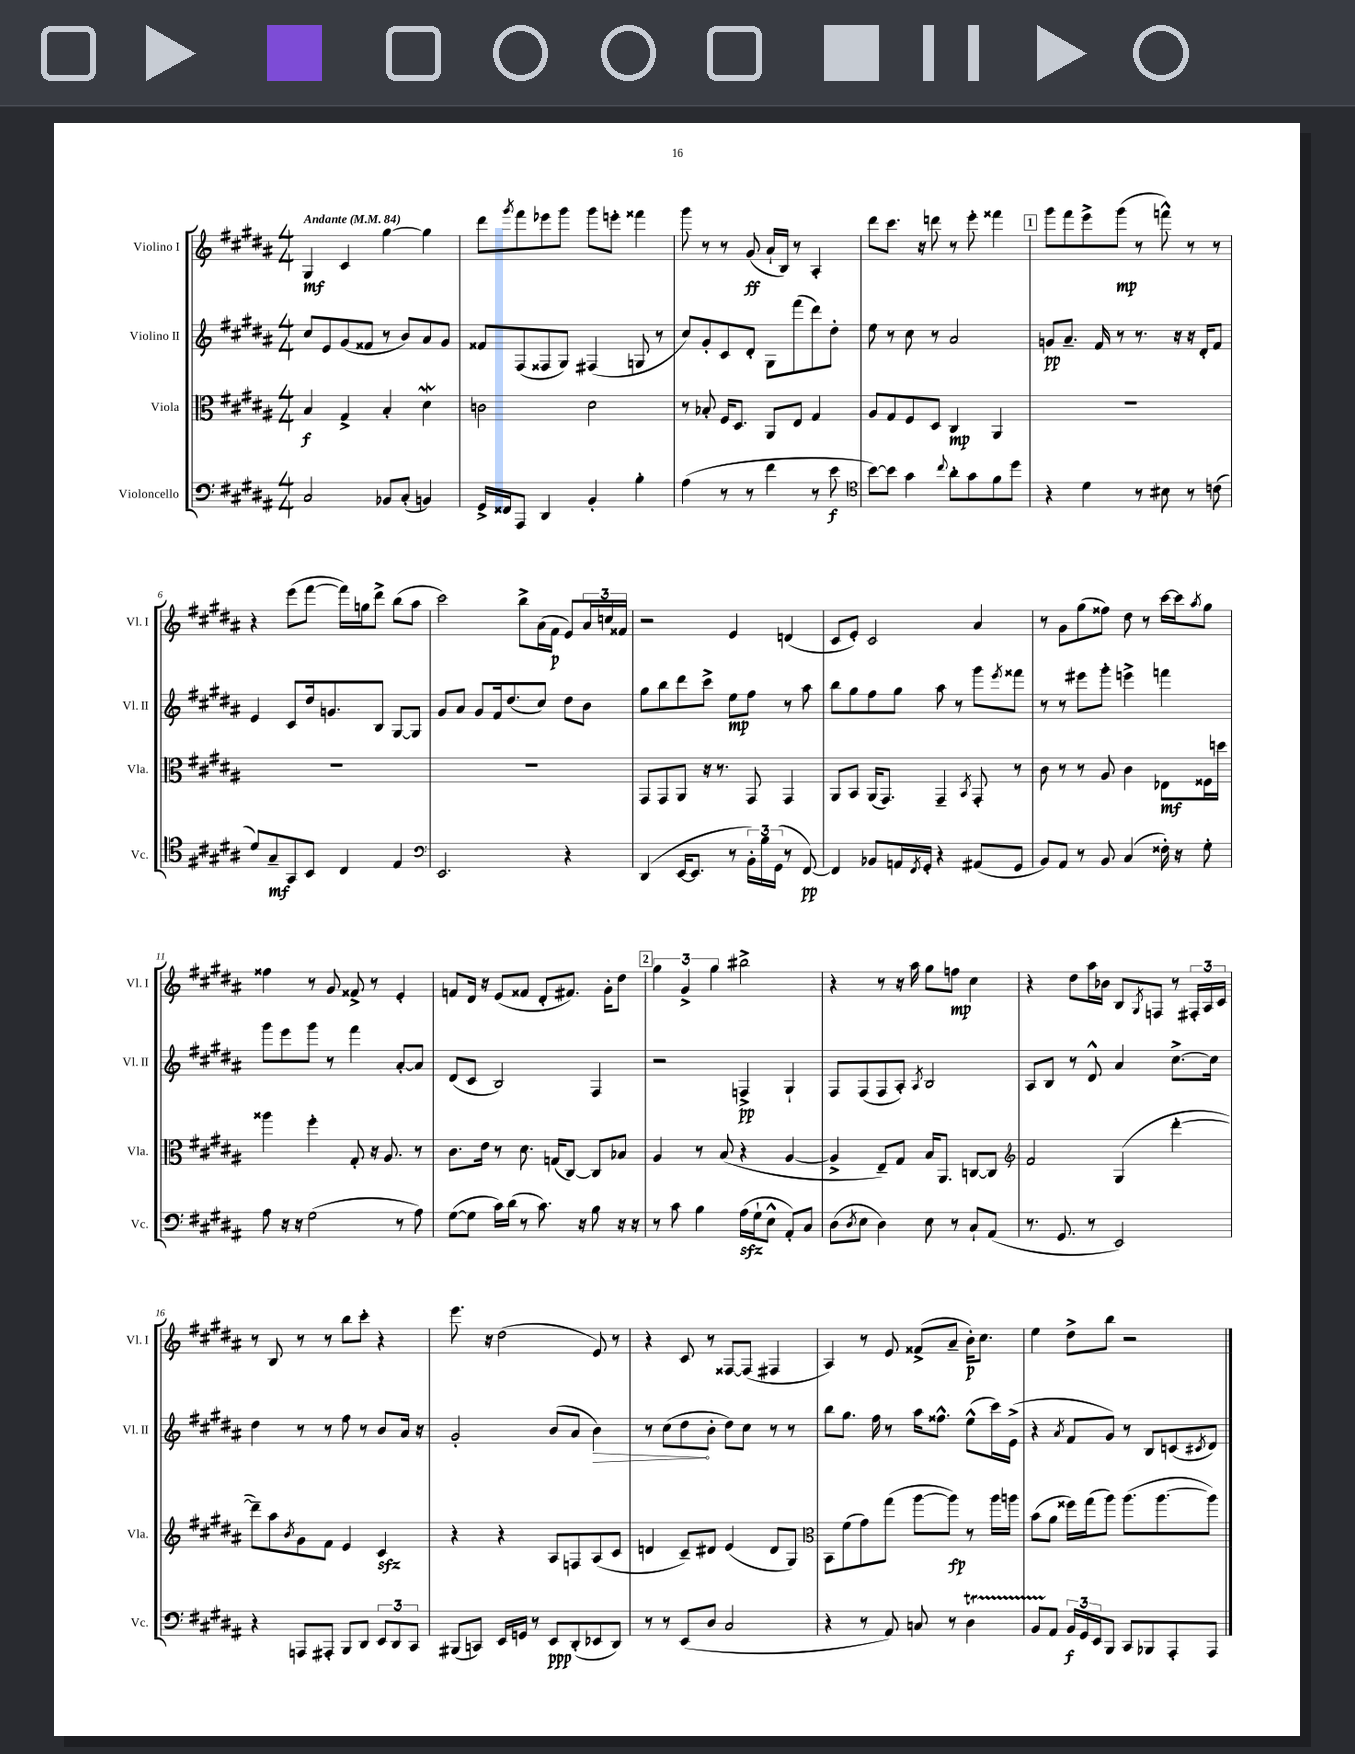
<<
\new StaffGroup <<
\new Staff = "s0" \with { instrumentName = "Violino I" shortInstrumentName = "Vl. I" } {
    \clef treble \key b \major \numericTimeSignature \time 4/4 \tempo "Andante" 4 = 84
    gis4\mf cis'4 gis''4~ gis''4 |
    dis'''8 \acciaccatura { gis'''8 } fis'''8 ees'''8 gis'''8 gis'''8 e'''8-. fisis'''4 |
    gis'''8 r8 r8 gis'8\ff( ais'16-! b16) r8 ais4-. |
    dis'''8 cis'''8. r16 d'''8 r8 e'''8-. fisis'''4 |
    \mark \markup { \box "1" } gis'''8 fis'''8 e'''8-> gis'''8\mp( r8 f'''8-^) r8 r8 |
    r4 e'''8( fis'''8~ fis'''16) g''16 dis'''8-> b''8( ais''8 |
    cis'''2) b''8-> ais'16( fis'16\p e'8) \tuplet 3/2 { ais'16 c''16 fisis'16 } |
    r2 e'4 d'4( |
    cis'8 e'8-.) cis'2 ais'4 |
    r8 gis'8 gis''8( fisis''8) dis''8 r8 cis'''16~ cis'''16 \acciaccatura { ais''8 } gis''8 |
    fisis''4 r8 gis'8 fisis'8-> r8 e'4-. |
    f'8 dis'16 r16 e'8( fisis'8 dis'8-. fis'8.) gis'16-. dis''8 |
    \mark \markup { \box "2" } \tuplet 3/2 { gis''4 gis'4-> gis''4 } bis''2-> |
    r4 r8 r16 ais''16 gis''8 f''8\mp cis''4 |
    r4 dis''8 ais''16 bes'16 b8 \acciaccatura { gis8 } f8 r8 \tuplet 3/2 { fis16-. ais16 cis'16 } |
    r8 b8 r8 r8 b''8 cis'''8-. r4 |
    e'''8. r16 dis''2( e'8) r8 |
    r4 cis'8 r8 fisis8~ fisis8( fis4 |
    ais4) r8 e'8 fisis'8->( ais'8-- b'16-.\p) cis''8. |
    e''4 dis''8-> b''8 r2 \bar "|." |
}
\new Staff = "s1" \with { instrumentName = "Violino II" shortInstrumentName = "Vl. II" } {
    \clef treble \key b \major \numericTimeSignature \time 4/4
    cis''8 e'8 gis'8( fisis'8 r8 b'8) ais'8 gis'8 |
    fisis'8 fis8( fisis8 gis8) fis4( g8 r8 |
    cis''8) gis'8-. cis'8 dis'8-. gis8 fis'''8( dis'''8) dis''8-. |
    e''8 r8 cis''8 r8 ais'2 |
    \mark \markup { \box "1" } g'8\pp ais'8.-- fis'16 r8 r8. r16 r16 dis'16-. fis'8 |
    e'4 cis'8 dis''16 g'8. b8 gis8~ gis8 |
    gis'8 ais'8 gis'8 fis'16 dis''8.( cis''8) dis''8 b'8 |
    gis''8 b''8 dis'''8 cis'''8-> e''8\mp fis''8 r8 ais''8 |
    b''8 gis''8 fis''8 gis''8 ais''8 r8 gis'''8 \acciaccatura { e'''8 } fisis'''8 |
    r8 r8 eis'''8 gis'''8-. e'''4-> f'''4 |
    gis'''8 e'''8 gis'''8 r8 fis'''4 ais'8~-. ais'8 |
    dis'8( cis'8 b2) fis4 |
    \mark \markup { \box "2" } r2 f4->\pp gis4-! |
    fis8 fis8( fis8 ais8-.) \acciaccatura { ais8 } b2 |
    ais8 b8 r8 dis'8-^ ais'4 cis''8.~-> cis''16 |
    dis''4 r8 r8 fis''8 r8 b'8 ais'16 r16 |
    gis'2-. b'8( ais'8 \once \override Hairpin.circled-tip = ##t b'4\>) |
    r8 cis''8( dis''8\! b'8-. dis''8) cis''8 r8 r8 |
    b''8 gis''8. fis''16 r8 ais''16 fisis''8.-^ e''8-^( cis'''16) e'16->( |
    r4 \acciaccatura { ais'8 } fis'8 gis'8) r8 b8 c'8( \acciaccatura { cis'8 } dis'8) \bar "|." |
}
\new Staff = "s2" \with { instrumentName = "Viola" shortInstrumentName = "Vla." } {
    \clef alto \key b \major \numericTimeSignature \time 4/4
    b4\f gis4-> b4-. dis'4\mordent |
    c'2 dis'2 |
    r8 bes8-. fis16 dis8. ais,8 e8 gis4 |
    ais8 gis8 fis8 dis8 cis4\mp ais,4 |
    \mark \markup { \box "1" } R1 |
    R1 |
    R1 |
    gis,8 gis,8 ais,8 r16 r8. gis,8 gis,4 |
    ais,8 b,8 ais,16( gis,8.) gis,4-- \acciaccatura { b,8 } gis,8-. r8 |
    cis'8 r8 r8 ais8 cis'4 ees8\mf fisis16 d''16 |
    aisis''4 fis''4-. gis8-. r16 ais8. r8 |
    cis'8. e'16 r8 dis'8. g16( cis8~) cis8 bes8 |
    \mark \markup { \box "2" } ais4 r8 b8( r4 ais4~ |
    ais4-> e8--) gis8 b16 ais,8. c8~ c8 |
    \clef treble fis'2 gis4( dis'''4~-. |
    dis'''8--) ais''8 \acciaccatura { b'8 } gis'8 fis'8 e'4 cis'4\sfz |
    r4 r4 ais8 f8 ais8( cis'8 |
    d'4 cis'8--) dis'8 e'4( dis'8 gis8) |
    \clef alto b,8 fis'8( gis'8) gis''8( ais''8~ ais''8\fp) r8 ais''16 a''16 |
    b'8( ais'8 fisis''16) gis''16( ais''8) ais''8.( ais''8.~ ais''8) \bar "|." |
}
\new Staff = "s3" \with { instrumentName = "Violoncello" shortInstrumentName = "Vc." } {
    \clef bass \key b \major \numericTimeSignature \time 4/4
    cis2 bes,8 cis8-.( b,4) |
    gis,16-> fisis,16 ais,,8 dis,4 b,4-. b4-. |
    ais4( r8 r8 fis'4 r8 e'8\f |
    \clef tenor b'8~) b'8 gis'4 \appoggiatura { cis''8 } ais'8-. gis'8 fis'8 dis''8 |
    \mark \markup { \box "1" } r4 dis'4 r8 bis8 r8 c'8( |
    dis'8) gis8--\mf gis,8 b,8 cis4 e4 |
    \clef bass e,2. r4 |
    dis,4( e,16~ e,8. r8 \tuplet 3/2 { b,16-.) b16 gis,16( } r8 fis,8~\pp) |
    fis,4 bes,8 a,16 \acciaccatura { fis,8 } gis,16-. r4 ais,8( gis,8 |
    b,8) ais,8 r8 b,8 cis4( fisis16-.) r16 gis8-. |
    ais8 r16 r16 gis2( r8 ais8) |
    gis8~( gis8 cis'16) dis'16( r8 cis'8.) r16 b8 r16 r16 |
    \mark \markup { \box "2" } r8 cis'8 b4 ais16\sfz( gis16-! e8-^ ais,8-.) cis8 |
    dis8( \acciaccatura { dis8 } e8 dis4) e8 r8 cis8-! ais,8( |
    r8. gis,8. r8 e,2) |
    r4 a,,8 ais,,8-. b,,8 dis,8 \tuplet 3/2 { e,8 dis,8 cis,8 } |
    bis,,8( c,8) e,16 g,16 r8 e,8\ppp dis,8-.( ees,8 dis,8) |
    r8 r8 e,8( dis8 cis2 |
    r4 r8 ais,8) c8 r8 dis4\startTrillSpan |
    b,8 ais,8\stopTrillSpan \tuplet 3/2 { b,16\f gis,16 e,16 } b,,8 cis,8 bes,,8 ais,,8-. ais,,8 \bar "|." |
}
>>
>>
